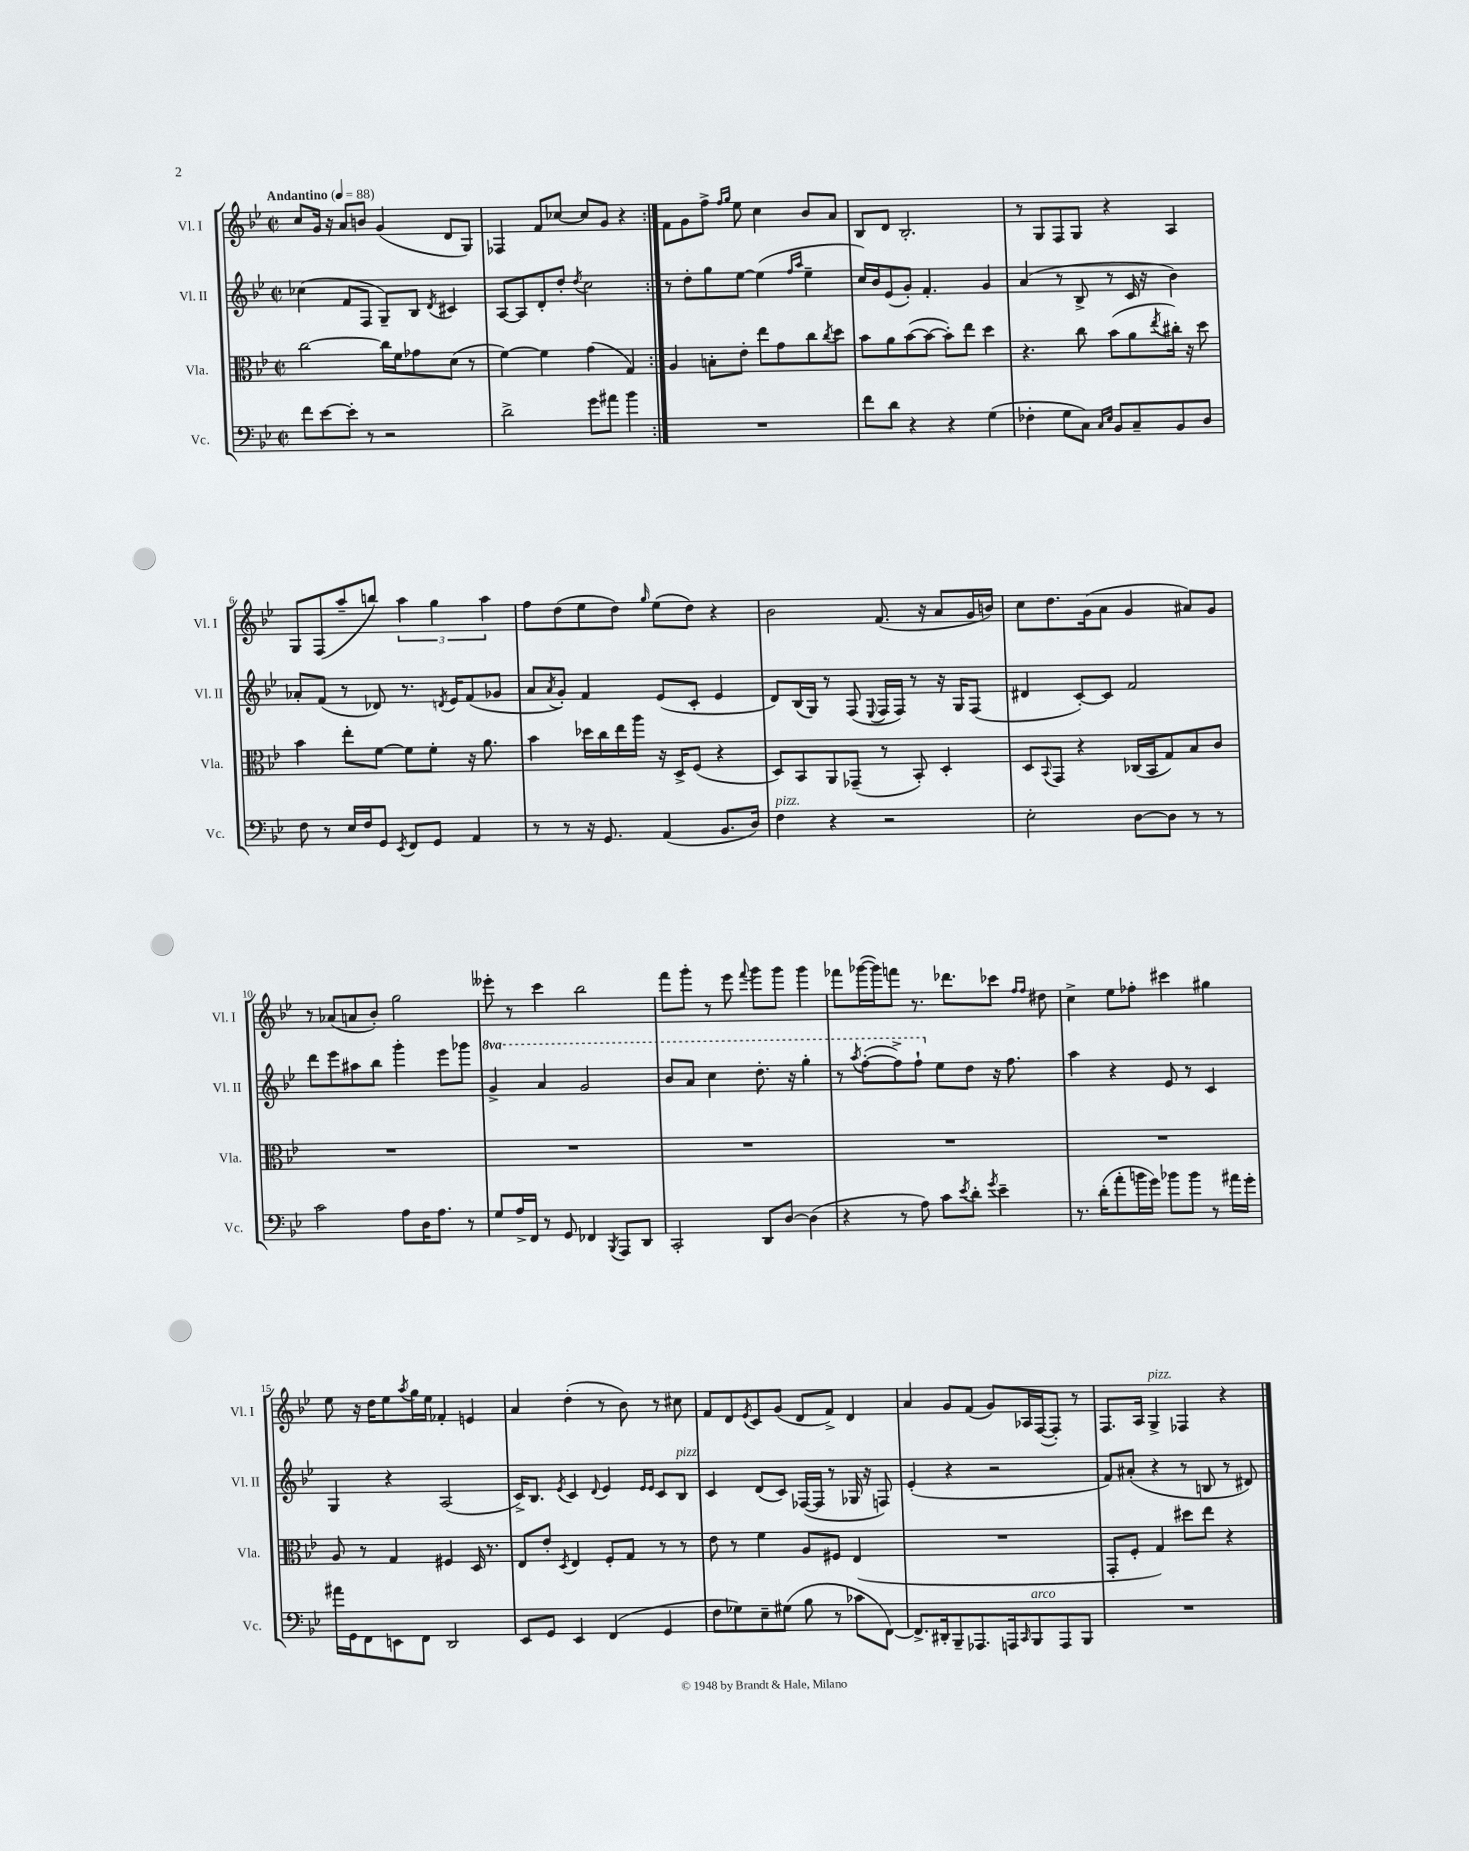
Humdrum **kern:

**kern	**kern	**kern	**kern
*staff4	*staff3	*staff2	*staff1
*clefF4	*clefC3	*clefG2	*clefG2
*k[b-e-]	*k[b-e-]	*k[b-e-]	*k[b-e-]
*M2/2	*M2/2	*M2/2	*M2/2
*met(c|)	*met(c|)	*met(c|)	*met(c|)
*MM88	*MM88	*MM88	*MM88
8f	[2cc	(4cc-	8cc
[8e-	.	.	16g
.	.	.	16r
8e-']	.	8f	8a
8r	.	8F	8b
2r	16cc]	8G~)	(4g
.	16f	.	.
.	8g-	8B-	.
.	.	8qd	.
.	(8d	4c#	8d
.	8r	.	8G)
=	=	=	=
2d^	[4f)	[8A	4F-
.	.	8A]	.
.	4f]	8d'	8f
.	.	8dd'	[8cc-
.	.	8qdd	.
8g	(4g	2cc	8cc-]
8a#	.	.	8g
4b-	4G)	.	4r
=:|!	=:|!	=:|!	=:|!
1r	4A	8r	8f
.	.	8dd'	8g
.	8B'	8gg	8ff^
.	.	.	16qqff
.	.	.	16qqgg
.	8e-'	[8ee-	8ee-
.	8ee-	(4ee-]	4cc
.	8g	.	.
.	.	16qqff	.
.	.	16qqaa	.
.	8cc	4ee-~	8b-
.	8qcc	.	.
.	8dd	.	8a
=	=	=	=
8f	8b-	16cc)	8B-
.	.	16b-	.
8d	8a	(8e-	8d
4r	([8b-	8g')	2.B-'
.	8b-_	4.f'	.
4r	8b-'])	.	.
.	8ee-	.	.
(4G	4dd	4g	.
=	=	=	=
4F-'	4.r	(4a	8r
.	.	.	8G
8G	.	8r	8F
8C)	8cc	8B-^	8G
16qqC	.	.	.
16qqE-	.	.	.
8BB-	(8b-	8r	4r
8C~	8a	16c	.
.	.	16r	.
.	8qee-	.	.
8BB-	16cc#')	4b-)	4A
.	16r	.	.
8D	8dd	.	.
=	=	=	=
8F	4b-	8a-'	8G
8r	.	(8f	(8F
16E-	8ee-'	8r	8aa~
16F	.	.	.
8GG	[8f	8d-)	8bb)
8qEE-	.	.	.
8FF	8f]	8.r	6aa
8GG	8f'	.	.
.	.	.	6gg
.	.	8qd	.
.	.	16e-	.
4AA	16r	(8f	.
.	8.a	.	.
.	.	.	6aa
.	.	8g-	.
=	=	=	=
8r	4b-	8a	8ff
.	.	8qa	.
8r	.	8g')	(8dd
16r	16dd-	4f	8ee-
8.GG	16cc	.	.
.	16ee-	.	8dd)
.	16aa	.	.
.	.	.	16qqgg
(4AA	16r	(8e-	(8ee-
.	16D^	.	.
.	(8F	8c'	8dd)
8.BB-	4r	4e-	4r
16D)	.	.	.
=	=	=	=
4F	8D)	8d)	2b-
.	8BB-	(16B-	.
.	.	16G)	.
4r	8AA	8r	.
.	(8GG-~	(8F	.
.	.	8qqE-	.
2r	8r	16F	(8.f
.	.	16F)	.
.	8BB-')	8r	.
.	.	.	16r
.	4D'	16r	8a
.	.	16G	.
.	.	(8F	16g
.	.	.	16b)
=	=	=	=
2E-'	8D	4d#	8cc
.	8qqBB-	.	.
.	8GG	.	8.dd
.	4r	[8c')	.
.	.	.	(16g
.	.	8c]	8a
[8D	(16C-	2f	4g
.	16BB-	.	.
8D]	8G)	.	.
8r	8B-	.	8a#)
8r	8c	.	8g
=	=	=	=
2c	1r	8ddd	8r
.	.	8eee-	(8a-
.	.	8aa#	8a
.	.	8bb-	8b-')
8A	.	4ggg'	2gg
16D	.	.	.
8.A	.	.	.
.	.	8eee-	.
8r	.	8ggg-	.
=	=	=	=
8G	1r	4gg^	8eee--'
16A^	.	.	8r
16FF	.	.	.
8r	.	4aa	4ccc
8GG	.	.	.
4FF-	.	2gg	2bb-
8qBBB-	.	.	.
8AAA	.	.	.
8DD	.	.	.
=	=	=	=
2CC'	1r	8bb-	8fff
.	.	8aa	8ggg'
.	.	4ccc	8r
.	.	.	8eee-
.	.	.	8qqfff
8DD	.	8.ddd'	8ggg
[8D	.	.	8ggg
.	.	16r	.
(4D]	.	4ggg'	4ggg
=	=	=	=
4r	1r	8r	8fff-
.	.	8qaaa	.
.	.	([8fff'	([16ggg-
.	.	.	16ggg-])
8r	.	8fff^])	8fff
8A)	.	8fff`	8.r
8c	.	8ee-	.
.	.	.	8.ddd-
8qe-	.	.	.
8d'	.	8dd	.
8qg	.	.	.
4e-~	.	16r	8ccc-
.	.	8.ff	.
.	.	.	16qqff
.	.	.	16qqff
.	.	.	8dd#
=	=	=	=
8.r	1r	4aa	4cc^
(16d'	.	.	.
8a'	.	4r	8ee-
16b	.	.	8ff-'
16g)	.	.	.
8b-	.	8e-	4ccc#
8b-	.	8r	.
8r	.	4c	4gg#
16a#	.	.	.
16g'	.	.	.
=	=	=	=
16a#	8A	4G	8ee-
16GG	.	.	.
8FF	8r	.	16r
.	.	.	16dd
8EE	4G	4r	8ee-
.	.	.	8qaa
8FF	.	.	16gg
.	.	.	16ee-
2DD	4F#	(2A	4f-'
.	16D	.	4e
.	8.r	.	.
=	=	=	=
8EE-	8E-	16c^)	4a
.	.	8.B-	.
8GG	8e-'	.	.
.	8qD	8qe-	.
4EE-	4E-	4c	(4dd'
.	.	8qqd	.
(4FF	8F'	4e-	8r
.	8G	.	8b-)
.	.	16qqe-	.
.	.	16qqe-	.
4GG	8r	8c	8r
.	8r	8B-	8cc#
=	=	=	=
8F	8e-	4c	8f
8G-)	8r	.	8d
.	.	.	8qe-
8E-~	4f	(8d	8c
(8G#	.	8c)	(8g
8B-	8A	([16F-	8d
.	.	16F-]	.
8r	8F#	8r	8f^)
8c-	(4E-	16G-	4d
.	.	16r	.
[8FF)	.	8F)	.
=	=	=	=
8.FF^]	1r	(4e-'	4a
16DD#'	.	.	.
8BBB-~	.	4r	8g
8.AAA-	.	.	(8f
.	.	2r	8g)
16AAA	.	.	.
16qqCC	.	.	.
8BBB-	.	.	16A-
.	.	.	([16F
8AAA	.	.	8F'])
8BBB-	.	.	8r
=	=	=	=
1r	8GG'	8f)	8.F
.	8F'	(8a#'	.
.	.	.	16A
.	4G)	4r	4G^
.	8dd#	8r	4F-
.	8ee-	8B	.
.	4r	8r	4r
.	.	8d#)	.
==	==	==	==
*-	*-	*-	*-
